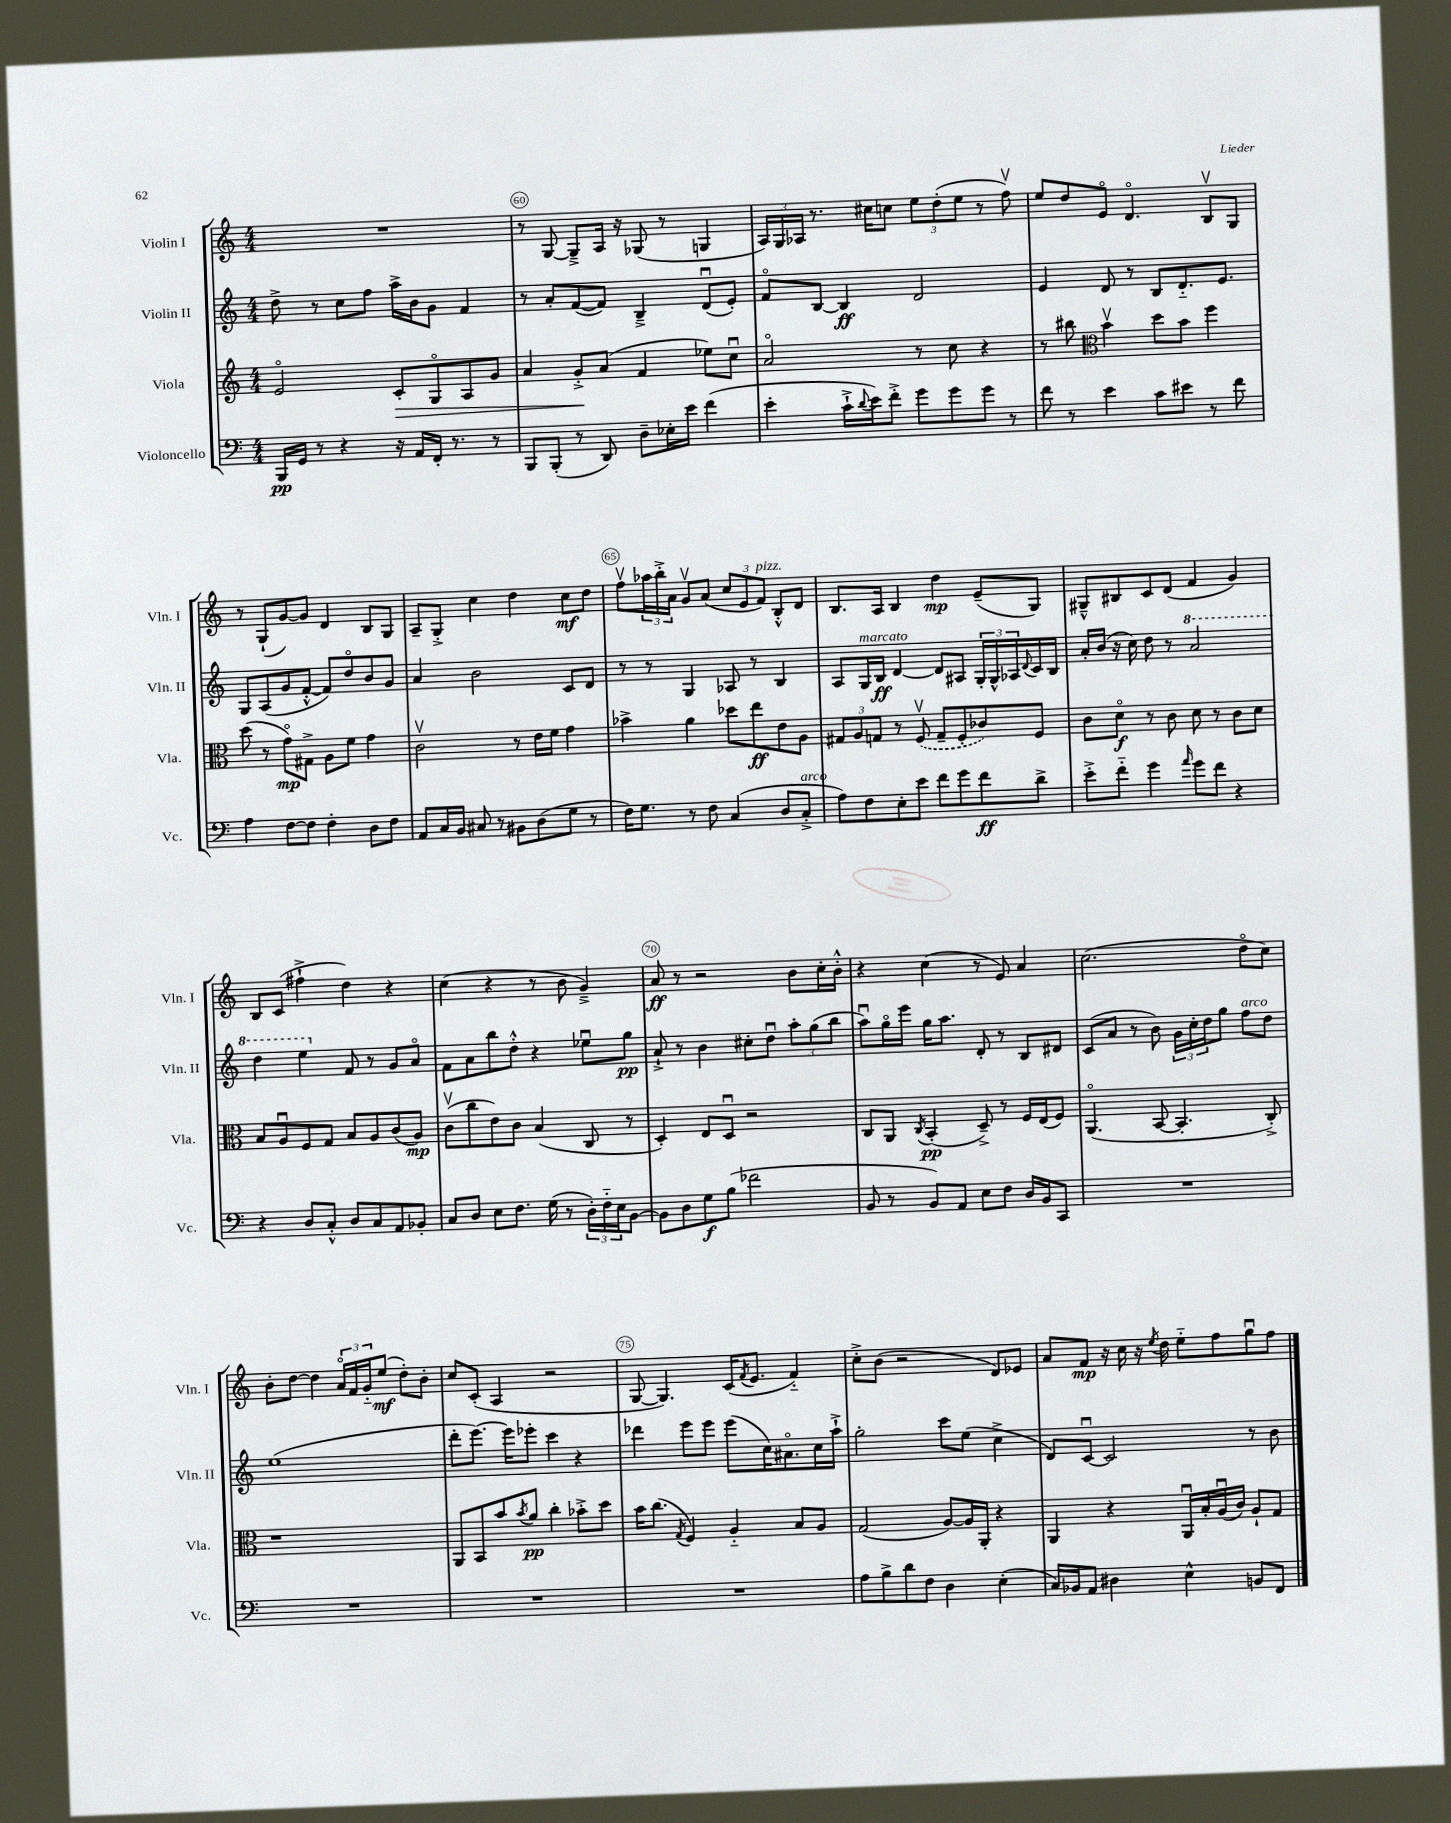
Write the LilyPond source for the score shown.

<<
\new StaffGroup <<
\new Staff = "s0" \with { instrumentName = "Violin I" shortInstrumentName = "Vln. I" } {
    \clef treble \key c \major \numericTimeSignature \time 4/4
    R1 |
    r8 g8~ g8---> a16 r16 ges8( r8 g4 |
    \tuplet 3/2 { a16) g16 aes16 } r8. cis''16 c''8 \tuplet 3/2 { e''8 d''8-.( e''8 } r8 f''8\upbow) |
    e''8 d''8 e'8\flageolet d'4.\flageolet b8\upbow g8 |
    r8 g8-!( g'8~) g'8 d'4 b8 g8 |
    a8-- g8-.-> c''4 d''4 c''8\mf d''8 |
    f''8\upbow \tuplet 3/2 { aes''16 b''16-.-> a'16 } g'8\upbow a'8( \tuplet 3/2 { c''8 e'8 f'8^\markup { \italic "pizz." }) } b8-.-^ d'8 |
    b8. a16 b4 d''4\mp e'8--( g8) |
    gis8---^ bis8 c'8 d'8( f'4 g'4) |
    b8 c'8( fis''4-!-> d''4) r4 |
    c''4( r4 r8 b'8 g'4--->) |
    a'8\ff r8 r2 b'8 c''16-. b'16-.-^ |
    r4 c''4( r8 e'8) a'4 |
    c''2.( d''8\flageolet c''8) |
    b'8-. d''8~ d''4 \tuplet 3/2 { a'16\flageolet f'16 g'16-_ } e''8\mf( d''8-.) b'8-. |
    c''8 c'8-.( a4 r2 |
    g8~ g4.) c'16( \acciaccatura { f'8 } e'8. f'4-_) |
    c''8-.-> b'8( r2 d'8) ees'8 |
    a'8 f'8\mp r16 c''16 r16 \acciaccatura { e''8 } d''16 e''8-_ f''8 g''8\downbow f''8 \bar "|." |
}
\new Staff = "s1" \with { instrumentName = "Violin II" shortInstrumentName = "Vln. II" } {
    \clef treble \key c \major \numericTimeSignature \time 4/4
    d''8-> r8 c''8 f''8 a''16-> b'16 g'8 f'4 |
    r8 a'8-. f'8~( f'8) b4---> d'8\downbow( e'8-.) |
    f'8\flageolet b8~ b4\ff d'2 |
    e'4 d'8 r8 b8 d'8.-_ e'8. |
    g8 a8( g'8 f'8~-.-^ f'8) d''8\flageolet b'8 g'8 |
    a'4 b'2 c'8 d'8 |
    r8 r8 g4 aes8 r8 b4 |
    a8 g16^\markup { \italic "marcato" } b16\ff d'4~ d'8 ais8 \tuplet 3/2 { g16-. g16-^ aes16 } \appoggiatura { d'8 } c'16 b16 |
    a'16-. b'16( r16 c''16) d''8 r8 \ottava #1 a''2 |
    d'''4 e'''4 \ottava #0 f'8 r8 g'8 a'8\flageolet |
    f'8 a'8 b''8 d''8-.-^ r4 ees''8\downbow g''8\pp |
    a'8-!-> r8 b'4 cis''8-. d''8\downbow \tuplet 3/2 { a''8-. g''8( b''8 } |
    a''8\downbow) g''16\flageolet e'''16 g''16 a''8. d'8-. r8 b8 dis'8 |
    c'8( a'8 r8 b'8) \tuplet 3/2 { g'16 c''16-. d''16 } g''8 f''8^\markup { \italic "arco" } d''8 |
    e''1( |
    d'''8-. e'''8.~) e'''16 ees'''8-. c'''4 r4 |
    des'''4 e'''8 e'''8 e'''8( c''16) ais'8.\flageolet c''16 a''16-!-> |
    g''2-. c'''8 e''8( c''4-> |
    d'8) c'8~\downbow c'2 r8 b'8 \bar "|." |
}
\new Staff = "s2" \with { instrumentName = "Viola" shortInstrumentName = "Vla." } {
    \clef treble \key c \major \numericTimeSignature \time 4/4
    e'2\flageolet c'8-.\> g8\flageolet a8 g'8 |
    a'4 g'8-.->\! a'8( f'4 ees''8) c''8\downbow |
    a'2\flageolet r8 c''8 r4 |
    r8 bis''8 \clef alto b'4\upbow d''8 b'8 f''4 |
    d''8( r8 g'8\flageolet\mp) gis8-> a8 f'8 g'4 |
    c'2\upbow r8 e'16 f'16 g'4 |
    bes'4-> a'4 des''8 e''8\ff e'8 a8 |
    \tuplet 3/2 { gis8 a8 g8 } r8 \once \slurDashed f8\upbow( g8-- f8-. ces'8) f8 |
    c'8 d'8\flageolet\f r8 c'8 d'8 r8 c'8 d'8 |
    b8 a8\downbow f8 g8 b8 a8 c'8( a8\mp) |
    c'8\upbow( c''8 e'8) c'8 b4( c8 r8 |
    d4-.) e8 d8\downbow r2 |
    c8 a,8 \acciaccatura { c8 } b,4-.\pp( d8--->) r8 f16 e16( f8) |
    a,4.\flageolet( b,8~ b,4.-. c8-.->) |
    r1 |
    a,8 b,8 b'8 \acciaccatura { b'8 } a'8\pp c''4-. bes'8-.-> d''8 |
    b'16 c''8.( \acciaccatura { g8 } f4) a4-_ b8 a8 |
    g2( a8~) a16 a,16-. r4 |
    a,4 r4 a,16\downbow b16-. a16\downbow( c'16) a8-! g8 \bar "|." |
}
\new Staff = "s3" \with { instrumentName = "Violoncello" shortInstrumentName = "Vc." } {
    \clef bass \key c \major \numericTimeSignature \time 4/4
    b,,16\pp g,16 r8 r4 r16 a,16 f,16-. r8. r8 |
    b,,8 b,,8-.( r8 d,8) d8-- ees16-. e'16 f'4( |
    e'4-. c'16-!-> \appoggiatura { d'8 } e'16) f'8-.-> g'8 g'8 g'8 r8 |
    f'8 r8 e'4 c'8 eis'8 r8 f'8 |
    a4 f8~ f8 f4-. d8 f8 |
    a,8 c16 b,16 cis8 r8 bis,8 d8( g8 r8 |
    f16) g8. r8 f8 c4( d8 c8-.->^\markup { \italic "arco" } |
    a8) f8 e8-. e'8 f'8 g'8 f'8\ff d'8-> |
    e'8-.-> f'8-_ g'4 \grace { a'16 } g'8 f'8 r4 |
    r4 d8 c8-.-^ d8 c8 a,8 bes,8-. |
    c8 d8 e8 f8. g16( r8 \tuplet 3/2 { d16-.) f16-_ e16 } b,8~ |
    b,8 d8 g8\f b8( fes'2 |
    b,8 r8 b,8) a,8 e8 f8 d16 b,16 c,8 |
    R1 |
    R1 |
    R1 |
    R1 |
    a8 b8-> d'8 f8 d4 e4-.( |
    c16) bes,16 a,8 dis4 e4-^ b,8 f,8 \bar "|." |
}
>>
>>
\layout { \context { \Score currentBarNumber = #59 \override BarNumber.break-visibility = ##(#f #t #t) barNumberVisibility = #(every-nth-bar-number-visible 5) \override BarNumber.stencil = #(make-stencil-circler 0.1 0.3 ly:text-interface::print) } }
